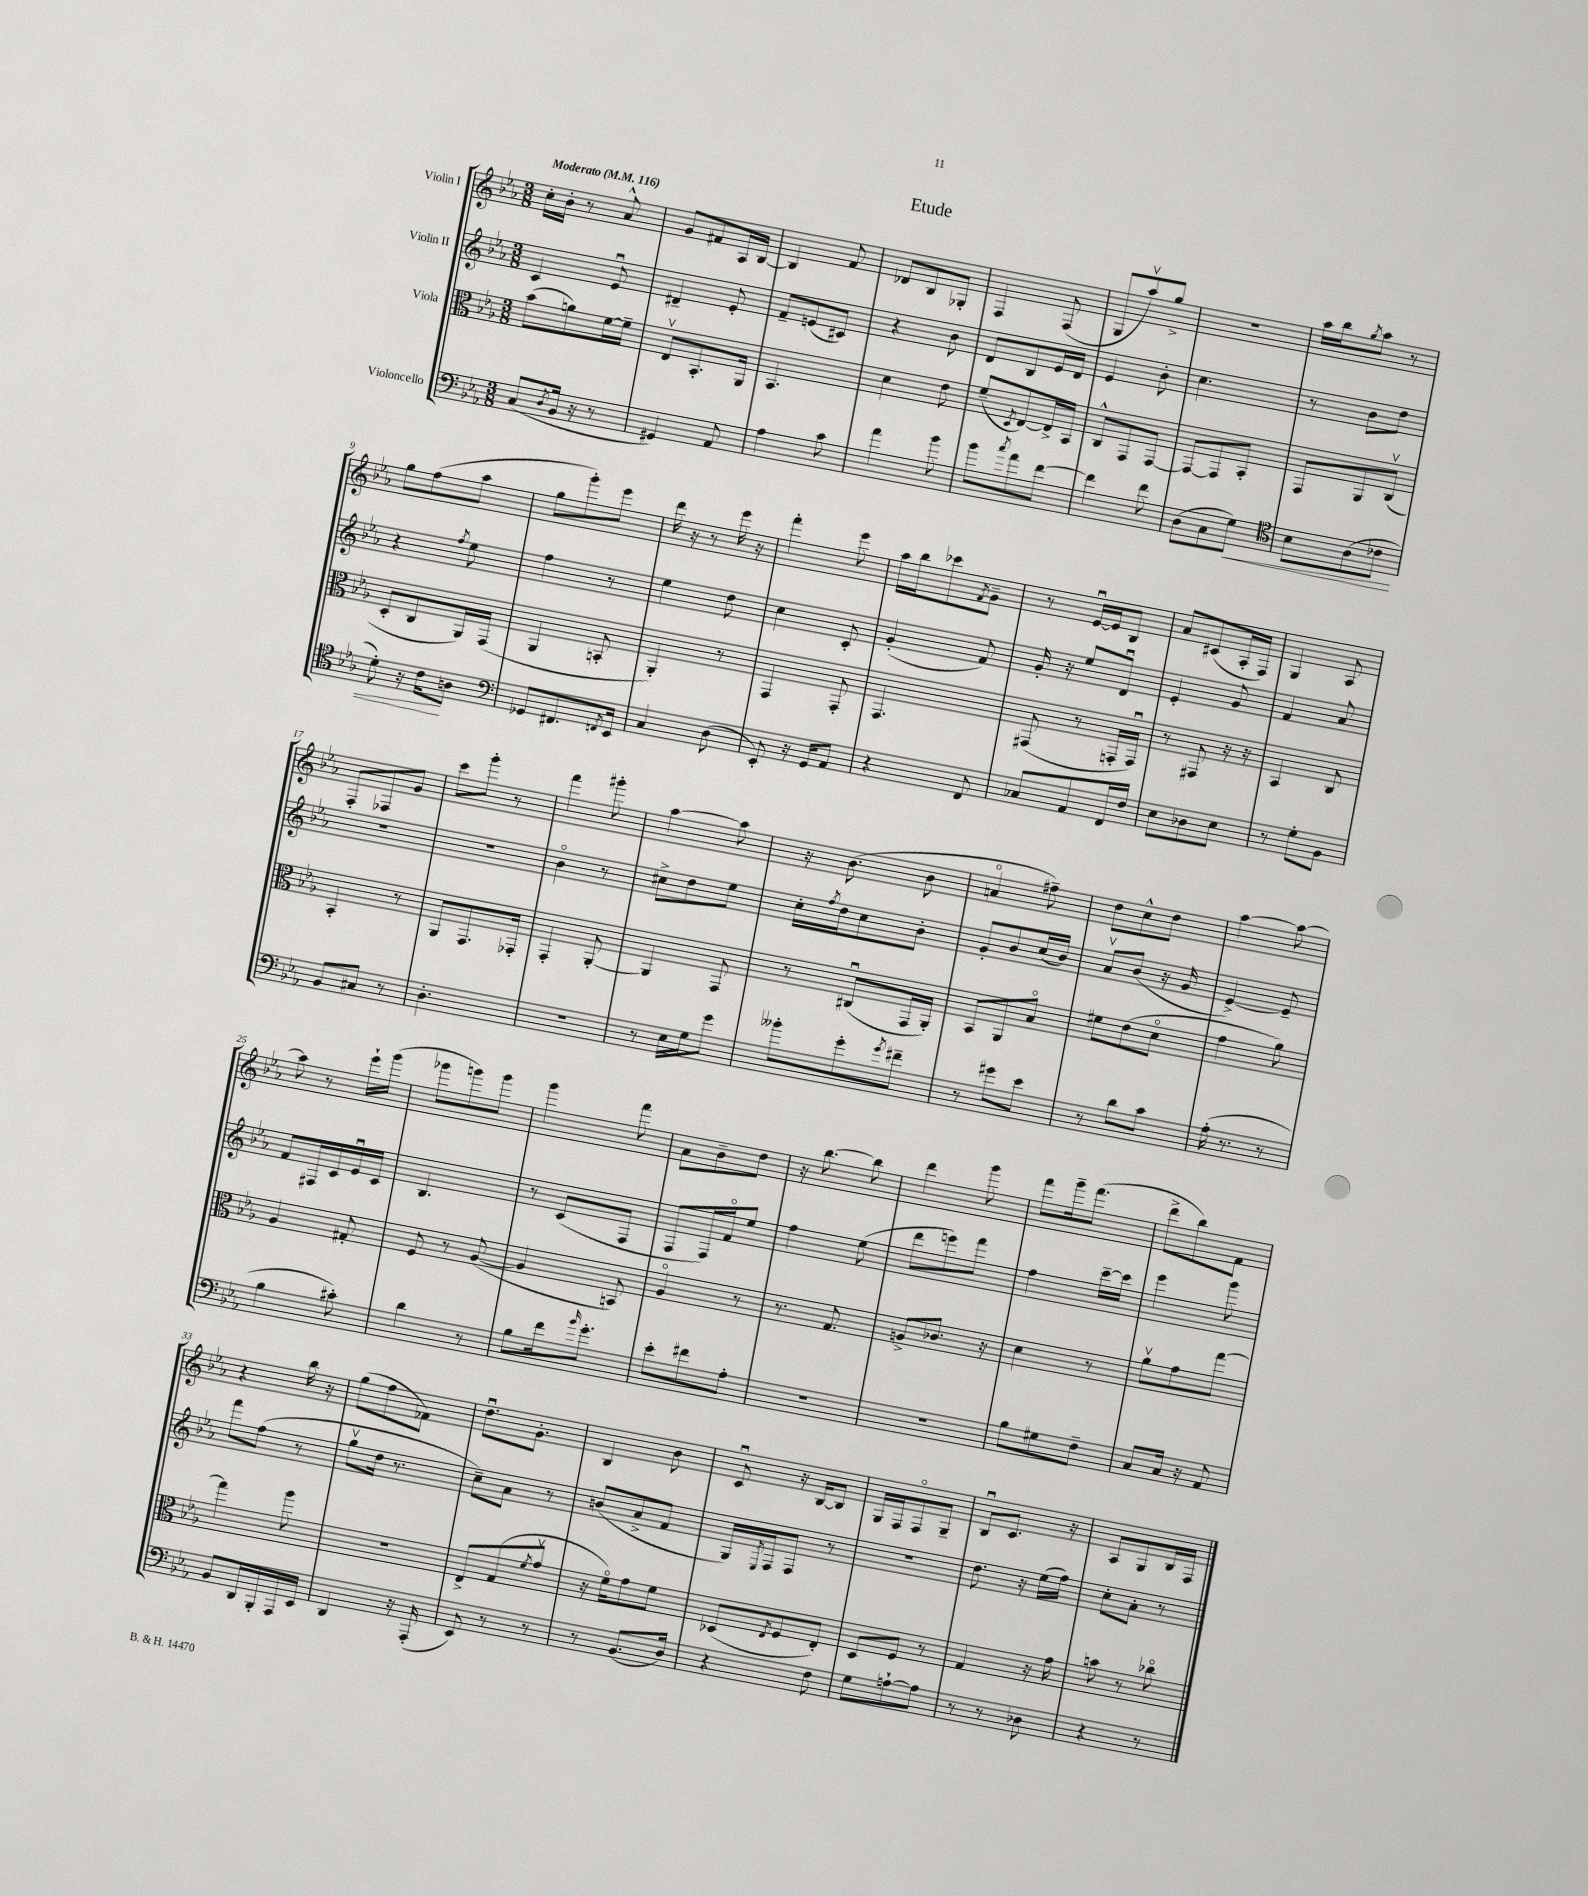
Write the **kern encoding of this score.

**kern	**kern	**kern	**kern
*staff4	*staff3	*staff2	*staff1
*clefF4	*clefC3	*clefG2	*clefG2
*k[b-e-a-]	*k[b-e-a-]	*k[b-e-a-]	*k[b-e-a-]
*M3/8	*M3/8	*M3/8	*M3/8
*MM116	*MM116	*MM116	*MM116
(8C	(8b-	4c	16cc'
.	.	.	16b-'
8qD	.	.	.
16BB-	8a)	.	8r
16r	.	.	.
8r	[16f	8e-u	8a-^^
.	16f~]	.	.
=	=	=	=
4GG#)	8E-v	4d#~	8g
.	8.BB-'	.	8f#
8AA-	.	8e-'	16A-
.	16AA-	.	[16B-
=	=	=	=
4A-	4.BB-	8f~	4B-]
.	.	(8e	.
8c	.	8c#)	8f
=	=	=	=
4a-	4d	4r	8d-
.	.	.	8B-
8b-	8e-	8b-	8G-'
=	=	=	=
8b-	(8f~	8d	4F
8qcc	8qD	.	.
8a-	[8E-)	8B-	.
[8f	16E-^]	16e-	(8F
.	16BB-	16d	.
=	=	=	=
4f]	8C^^	4e-	8G
.	8GG	.	8aa-v)
8f	[8GG	8b-'	8gg^
=	=	=	=
(8D	8GG_	4.cc	4.r
8C	8GG]	.	.
8G)	8BB-'	.	.
=	=	=	=
*clefC4	*	*	*
8B-	8GG	8r	16aa-
.	.	.	16bb-
.	.	.	8qgg
(8A-	8AA-	8b-	8aa-
8c-	(8Cv	8dd	8r
=	=	=	=
8d')	8D'	4r	8gg
16r	8C	.	(8ff
16c	.	.	.
.	.	8qff	.
8A	16AA-)	8ee-	8aa-
.	(16GG	.	.
=	=	=	=
*clefF4	*	*	*
8GG-	4AA-	4ff	8gg
8.FF#	.	.	8ggg')
.	8BB'	8r	8eee-
8qFF	.	.	.
16EE-	.	.	.
=	=	=	=
4C	4AA-')	4ee-	16ddd
.	.	.	16r
.	.	.	8r
(8D	8r	8dd	16eee-
.	.	.	16r
=	=	=	=
8EE-')	4GG	4cc	4fff'
16r	.	.	.
16GG	.	.	.
8AA-	8GG'	8c'	8eee-
=	=	=	=
4r	4.GG	(4g'	16aa-
.	.	.	16bb-
.	.	.	8ccc-
.	.	.	8qf
8FF	.	8f)	8g~
=	=	=	=
8C-	(8GG#	16g'	8r
.	.	16r	.
8AA-	8r	8ee-	[16e-u
.	.	.	16e-]
16FF	16GG'	8du	8B-
16F	16GGu)	.	.
=	=	=	=
8E-	8r	4e-'	8a-
8D-	8GG#	.	(8c#
8E-	16r	8g	16A-'
.	16r	.	16F)
=	=	=	=
8r	4BB-	4f	4G
8G'	.	.	.
8BB-	8C	8a-	8A-
=	=	=	=
8BB-	4BB-'	4.r	8F'
8C#	.	.	8F-
8r	8r	.	8g
=	=	=	=
4.D'	8AA-	4.r	8ccc
.	8.GG	.	8ggg'
.	.	.	8r
.	16GG-'	.	.
=	=	=	=
4.r	4GG'	4b-o	4fff
.	[8AA-'	8r	8ggg#'
=	=	=	=
8r	4AA-]	8cc#^	[4aa-
16E-	.	8dd	.
16G	.	.	.
8g	8GG	8ee-	8aa-]
=	=	=	=
8b--'	8r	16cc'	16r
.	.	8qff	.
.	.	16dd	(8.b-
8g'	(8C#u	8cc	.
8qg	.	.	.
8f#~	16GG	8b-'	8b-
.	16AA-')	.	.
=	=	=	=
8r	8BB-	8g'	4ao
8g#	8AA-	8b-	.
8e-	8B-o	(16cc	8ff#~)
.	.	16b-)	.
=	=	=	=
8r	8f#	8a-v	8dd
8d	(8e-	(8b-	8cc^^
8c	8do	16r	8dd
.	.	16g	.
=	=	=	=
(16A-'	4g	[4e-^)	[4aa-
8.r	.	.	.
8r	8a-)	8e-~]	8aa-_
=	=	=	=
4B-	4A-	8f	8aa-]
.	.	16F#	8r
.	.	16c	.
8c#')	8G#'	16e-u	16eee-`
.	.	16c	(16ggg
=	=	=	=
4d	8F	4.B-	8ggg-
.	8r	.	8ggg)
8r	([8A-	.	8ggg
=	=	=	=
8B-	4A-]	8r	4ggg
16f	.	(8c	.
16qqb-	.	.	.
8.g'	.	.	.
.	8BB)	8F	8fff
=	=	=	=
8e-'	4A-o	8F	8a-
8f#	.	16F)	8b-~
.	.	16fo	.
8A-'	8r	8ee-	8dd
=	=	=	=
4.r	8.r	4ff	16r
.	.	.	[8.bb-
.	8.G	.	.
.	.	(8ee-	8bb-]
=	=	=	=
4.r	8A^	8ddd	4ddd
.	8.c-	8eee)	.
.	.	8fff	8ggg
.	16r	.	.
=	=	=	=
8B-	4d	4ff	8fff
8G#	.	.	16ggg~
.	.	.	(8.fff
8F~	8r	[16ccc~	.
.	.	16ccc]	.
=	=	=	=
8C	8a-v	4eee-	8ddd^
16C	8g	.	8bb-)
16r	.	.	.
8AA-	[8gg	8ggg	8f
=	=	=	=
8BB-	4gg]	8fff	4r
16DD	.	(8ff	.
16BBB-'	.	.	.
16AAA-	8aa-	8r	16bb-
16EE-	.	.	16r
=	=	=	=
4DD	4.r	8ggv	(8gg
.	.	16dd	8ff
.	.	8.r	.
16r	.	.	8f-)
(16AAA-'	.	.	.
=	=	=	=
8EE-)	8E-^	8cc~)	8.ddu
8r	(8G	8a-	.
.	.	.	8.g'
.	8qf	.	.
8r	8gv	8r	.
=	=	=	=
8r	16r	(8b	4B-
.	16fo)	.	.
(8.BB-	8g	8a-^	.
.	8f	8f	8b-
16D)	.	.	.
=	=	=	=
4r	(8D-	16G)	8cu
.	.	8qE-	.
.	.	16F	.
.	8qE-	.	.
.	8F	8F	16r
.	.	.	[16B-
8F	8E-')	8r	8B-]
=	=	=	=
8G	8D	4.r	16G
.	.	.	16F
[8A`	8F	.	8Fo
8A]	8r	.	8G~
=	=	=	=
8r	4G	8.dd	8B-u
8r	.	.	8.c
.	.	16r	.
8D-	16r	(16ee-	.
.	16g	16ff)	16r
=	=	=	=
4r	8b	8cc'	8A-
.	8r	8a-'	8G
8r	8cc-o	8r	16B-
.	.	.	16F
==	==	==	==
*-	*-	*-	*-
